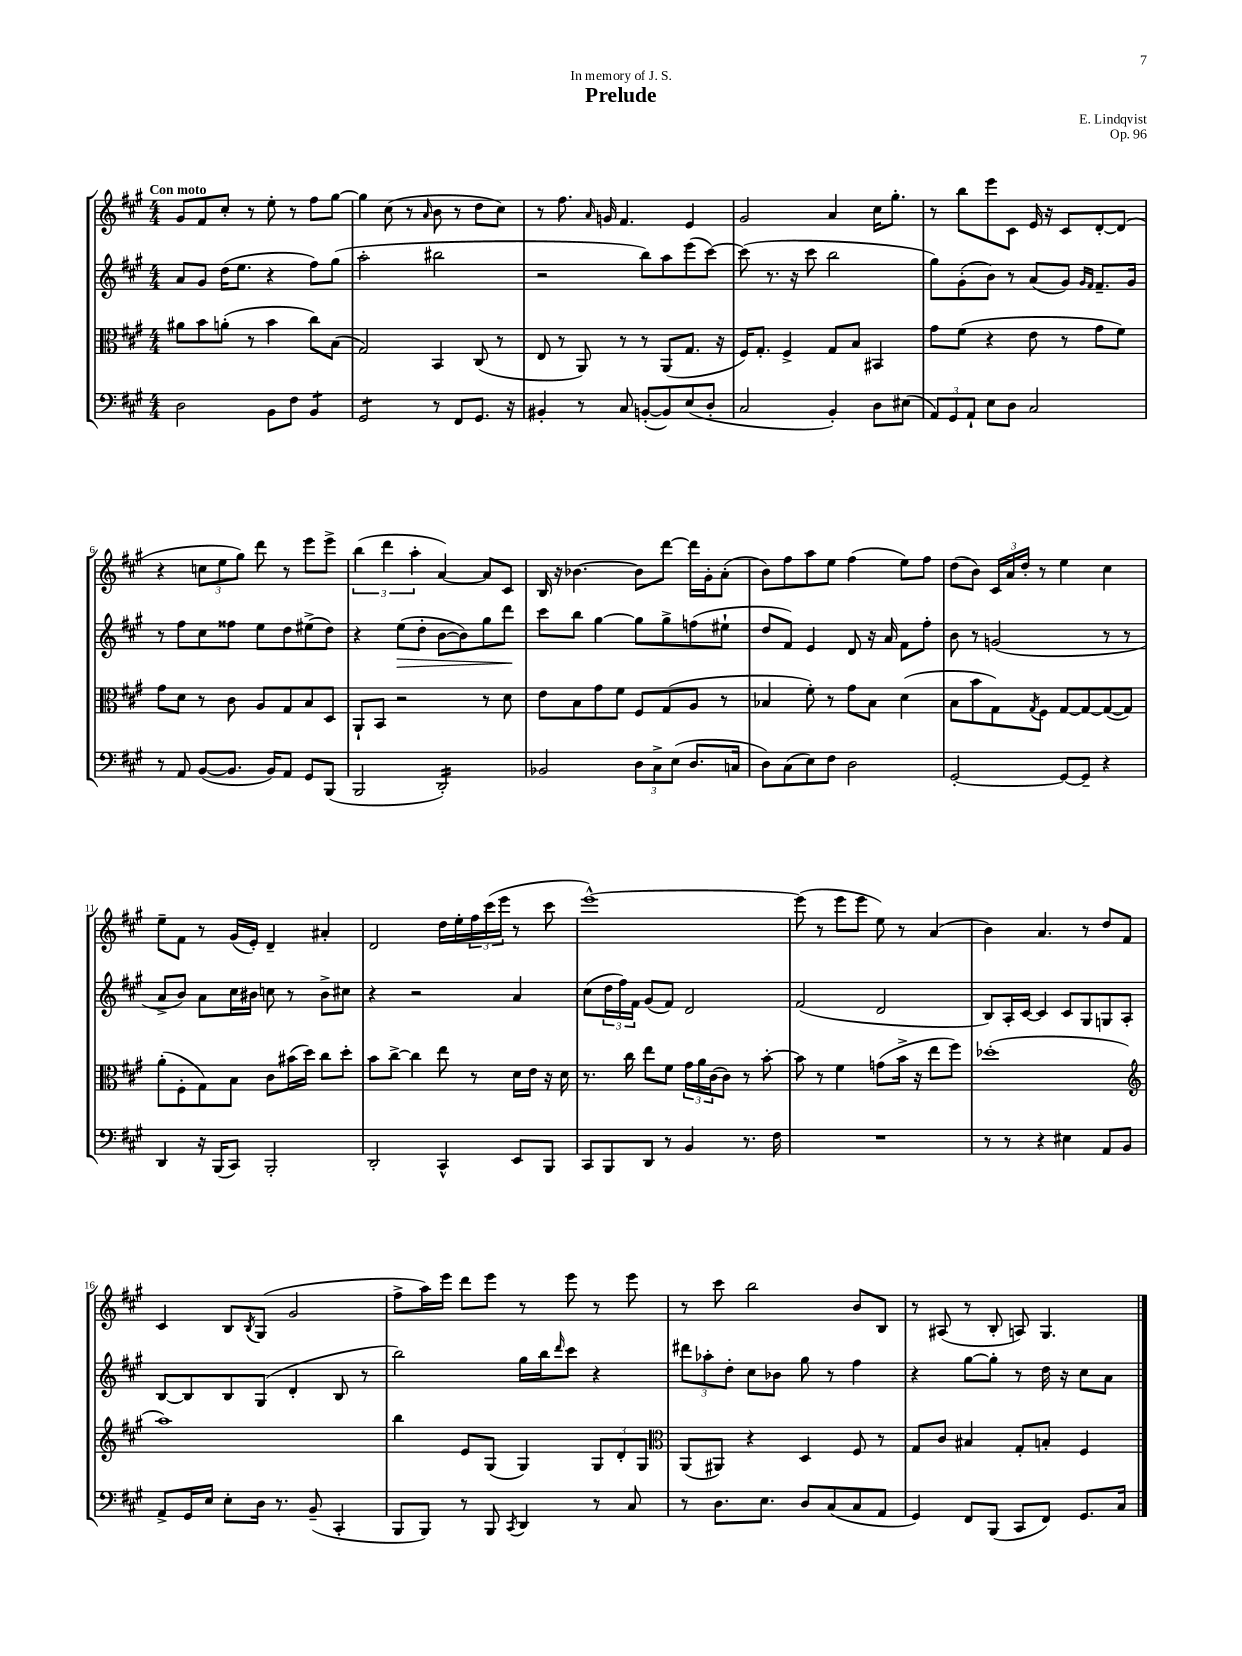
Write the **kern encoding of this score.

**kern	**kern	**kern	**kern
*staff4	*staff3	*staff2	*staff1
*clefF4	*clefC3	*clefG2	*clefG2
*k[f#c#g#]	*k[f#c#g#]	*k[f#c#g#]	*k[f#c#g#]
*M4/4	*M4/4	*M4/4	*M4/4
2D\	8a#\L	8a/L	8g#/L
.	8b\	8g#/J	8f#/
.	(8a'\J	(16dd\LK	8cc#'/J
.	.	8.ee\J	.
.	8r	.	8r
8BB\L	4b\	4r	8ee'\
8F#\J	.	.	8r
4BB/	8cc#\L)	8ff#\L)	8ff#\L
.	(8B\J	(8gg#\J	[8gg#\J
=	=	=	=
2GG#/	2G#/)	2aa'\	4gg#\]
.	.	.	(8cc#\
.	.	.	8r
.	.	.	16qqa/
8r	4BB/	2bb#\	8b\
8FF#/L	.	.	8r
8.GG#/J	(8C#/	.	8dd\L
.	8r	.	8cc#\J)
16r	.	.	.
=	=	=	=
4BB#'/	8E/	2r	8r
.	8r	.	8.ff#\
8r	8AA/)	.	.
.	.	.	16qqa/
.	.	.	16g/
8C#/	8r	.	4.f#/
([8BB'/L	8r	8bb\L)	.
8BB/])	(8AA/L	8aa\	.
(8E/	8.G#/J	(8eee\	4e/
8D'/J	.	[8ccc#\J)	.
.	16r	.	.
=	=	=	=
2C#/	16F#/LK)	(8ccc#\]	2g#/
.	8.G#'/J	.	.
.	.	8.r	.
.	4F#^/	.	.
.	.	16r	.
.	.	8ccc#\	.
4BB'/)	8G#/L	2bb\	4a/
.	8B/J	.	.
8D\L	4BB#/	.	16cc#\LK
.	.	.	8.gg#'\J
(8E#\J	.	.	.
=	=	=	=
12AA/L)	8g#\L	8gg#\L)	8r
12GG#/	.	.	.
.	(8f#\J	(8g#'\	8bb\L
12AA`/J	.	.	.
8E\L	4r	8b\J)	8eee\
8D\J	.	8r	8c#\J
2C#/	8e\	(8a/L	16e/
.	.	.	16r
.	8r	8g#/J)	8c#/L
.	.	16qqg#/LL	.
.	.	16qqf#/JJ	.
.	8g#\L	8.f#~/L	[8d'/
.	8f#\J)	.	(8d/]J
.	.	16g#/Jk	.
=	=	=	=
8r	8g#\L	8r	4r
8AA/	8d\J	8ff#\L	.
([8BB/L	8r	8cc#\	12cc\L
.	.	.	12ee\
8.BB/]J	8c#\	8ff##\J	.
.	.	.	12gg#\J)
.	8A/L	8ee\L	8ddd\
16BB/LK)	.	.	.
8AA/J	8G#/	8dd\	8r
8GG#/L	8B/	(8ee#^\	8eee\L
(8BBB/J	8D/J	8dd\J)	8eee^\J
=	=	=	=
2BBB/	8AA`/L	4r	(6bb\
.	8BB/J	.	.
.	.	.	6ddd\
.	2r	(8ee\L	.
.	.	.	6aa'\
.	.	8dd'\J	.
2DD'/)	.	[8b\L	[4a/)
.	.	8b\])	.
.	8r	8gg#\	8a/]L
.	8d\	8ddd\J	8c#/J
=	=	=	=
2BB-/	8e\L	8ccc#\L	16B/
.	.	.	16r
.	8B\	8bb\J	[4.b-\
.	8g#\	[4gg#\	.
.	8f#\J	.	.
12D\L	8F#/L	8gg#\]L	8b-\]L
12C#^\	.	.	.
.	(8G#/	8gg#^\	[8ddd\J
(12E\J	.	.	.
8.D/L	8A/J	(8ff\	16ddd\]LL
.	.	.	16g#'\J
.	8r	8ee#`\J	(8a'\J
16C/Jk	.	.	.
=	=	=	=
8D\L)	4B-/	8dd/L	8b\L)
(8C#\	.	8f#/J)	8ff#\
8E\)	8f#'\)	4e/	8aa\
8F#\J	8r	.	8ee\J
2D\	8g#\L	8d/	(4ff#\
.	8B-\J	16r	.
.	.	16a/	.
.	(4d\	8f#\L	8ee\L)
.	.	8ff#'\J	8ff#\J
=	=	=	=
[2GG#'/	8B\L	8b\	(8dd\L
.	8b\	8r	8b\J)
.	8G#\)	(2g/	24c#/LL
.	.	.	24a/
.	.	.	24dd'/JJ
.	8qG#/	.	.
.	8F#\J	.	8r
8GG#/_L	[8G#/L	.	4ee\
8GG#~/]J	8G#/_	.	.
4r	(8G#/_	8r	4cc#\
.	8G#/]J)	8r	.
=	=	=	=
4DD/	(8a'\L	8a^/L	8ee~\L
.	8F#'\	8b/J)	8f#\J
16r	8G#\)	8a\L	8r
(16BBB/LK	.	.	.
8CC#/J)	8B\J	16cc#\L	(16g#/LL
.	.	16b#\JJ	16e'/JJ)
2BBB'/	8c#\L	8cc\	4d~/
.	(16b#\L	8r	.
.	16dd\JJ)	.	.
.	8cc#\L	8b#^\L	4a#'/
.	8dd'\J	8cc#\J	.
=	=	=	=
2DD'/	8b\L	4r	2d/
.	[8cc#^\J	.	.
.	4cc#\]	2r	.
4CC#^^/	8ee\	.	16dd\LL
.	.	.	16ee'\
.	8r	.	24ff#\
.	.	.	(24ccc#\
.	.	.	24eee\JJ
8EE/L	16d\LL	4a/	8r
.	16e\JJ	.	.
8BBB/J	16r	.	8ccc#\
.	16d\	.	.
=	=	=	=
8CC#/L	8.r	(8cc#\L	[1eee^^)
8BBB/	.	24dd\L	.
.	.	24ff#\)	.
.	16cc#\	.	.
.	.	24f#\JJ	.
8DD/J	8ee\L	(8g#/L	.
8r	8f#\J	8f#/J)	.
4BB/	24g#\LL	2d/	.
.	24a\	.	.
.	(24c#\J	.	.
.	8c#\J)	.	.
8.r	8r	.	.
.	[8b'\	.	.
16F#\	.	.	.
=	=	=	=
1r	8b\]	(2f#/	(8eee\]
.	8r	.	8r
.	4f#\	.	8eee\L
.	.	.	8eee\J
.	(8g\L	2d/	8ee\)
.	16b^\Jk	.	8r
.	16r	.	.
.	8ee\L	.	(4a/
.	8ff#\J)	.	.
=	=	=	=
8r	(1dd-'	8B/L)	4b\)
8r	.	16A'/L	.
.	.	[16c#/JJ	.
4r	.	4c#/]	4.a/
4E#\	.	8c#/L	.
.	.	8G#/	8r
8AA/L	.	8G/	8dd/L
8BB/J	.	8A'/J	8f#/J
=	=	=	=
*	*clefG2	*	*
8AA^/L	1aa)	[8B/L	4c#/
16GG#/L	.	8B/]	.
16E/JJ	.	.	.
8E'\L	.	8B/	8B/L
.	.	.	8qB/
16D\Jk	.	(8G#/J	(8G#/J
8.r	.	.	.
.	.	4d'/	2g#/
(8BB~/	.	.	.
4CC#'/	.	8B/	.
.	.	8r	.
=	=	=	=
8BBB/L	4bb\	2bb\)	8ff#^\L
8BBB/J)	.	.	16aa\L)
.	.	.	16eee\JJ
8r	8e/L	.	8ddd\L
8BBB/	(8G#/J	.	8eee\J
8qCC#/	.	.	.
4DD/	4G#/)	16gg#\LL	8r
.	.	16bb\J	.
.	.	16qqddd/	.
.	.	8ccc#\J	8eee\
8r	12G#/L	4r	8r
.	12d'/	.	.
8C#/	.	.	8eee\
.	12G#/J	.	.
=	=	=	=
*	*clefC3	*	*
8r	(8AA/L	12ddd#\L	8r
.	.	12aa-'\	.
8.D\L	8AA#/J)	.	8ccc#\
.	.	12dd'\J	.
.	4r	8cc#\L	2bb\
8.E\J	.	.	.
.	.	8b-\J	.
8D/L	4D/	8gg#\	.
(8C#/	.	8r	.
8C#/	8F#/	4ff#\	8b/L
8AA/J	8r	.	8B/J
=	=	=	=
4GG#/)	8G#/L	4r	8r
.	8c#/J	.	(8A#/
8FF#/L	4B#/	[8gg#\L	8r
(8BBB/J	.	8gg#'\]J	8B'/
8CC#/L	8G#'/L	8r	8A/)
8FF#/J)	8B'/J	16dd\	4.G#/
.	.	16r	.
8.GG#/L	4F#/	8cc#\L	.
.	.	8a\J	.
16C#/Jk	.	.	.
==	==	==	==
*-	*-	*-	*-
